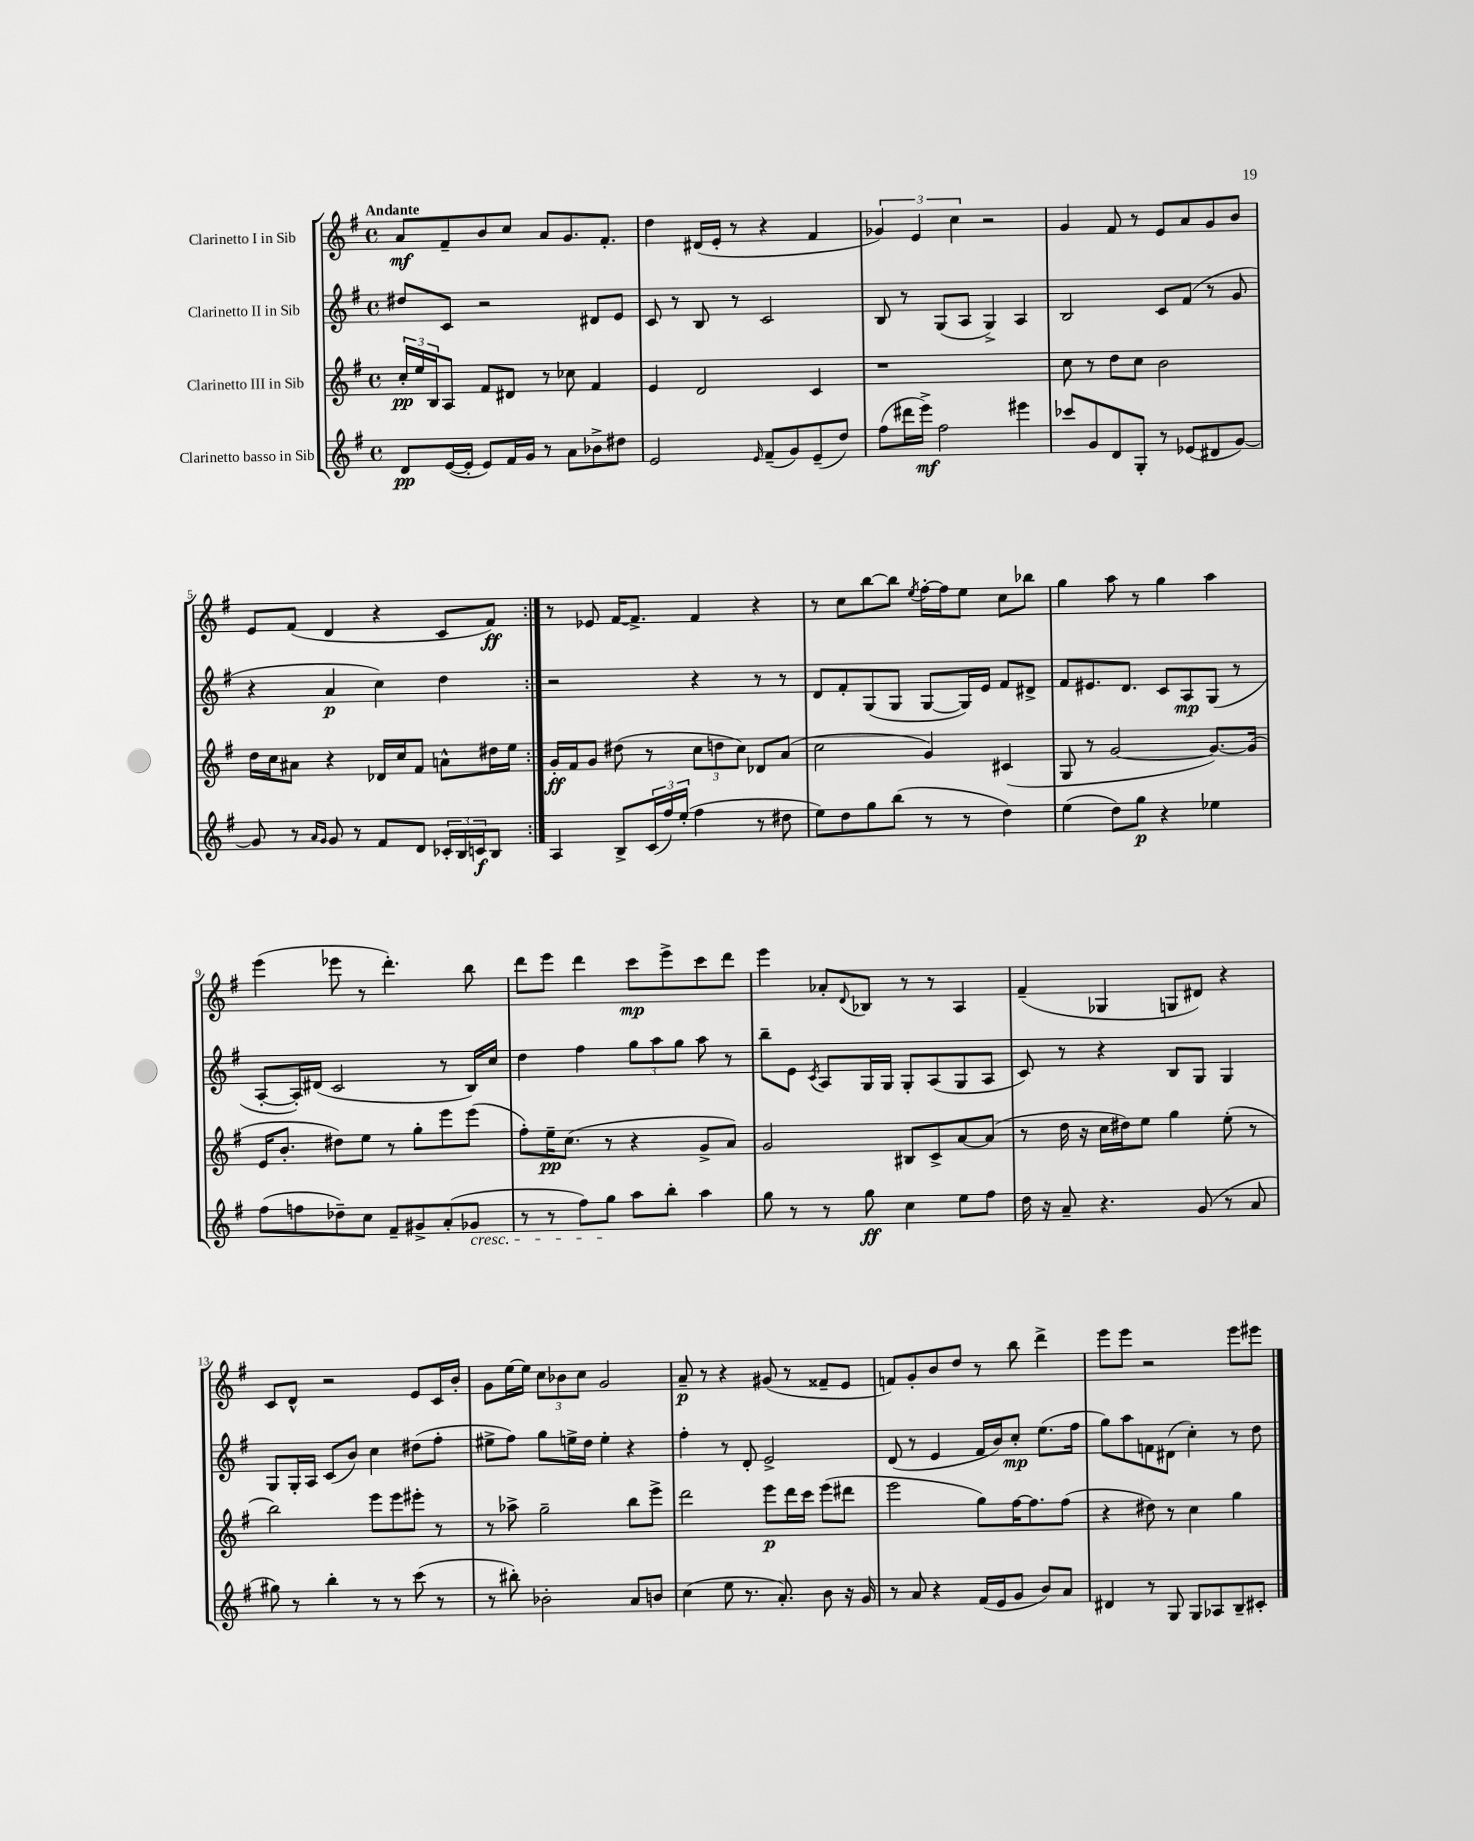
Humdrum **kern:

**kern	**kern	**kern	**kern
*staff4	*staff3	*staff2	*staff1
*clefG2	*clefG2	*clefG2	*clefG2
*k[f#]	*k[f#]	*k[f#]	*k[f#]
*M4/4	*M4/4	*M4/4	*M4/4
*met(c)	*met(c)	*met(c)	*met(c)
8d/L	24cc'/LL	8dd#/L	8a/L
.	24ee/	.	.
.	24B/J	.	.
([16e/L	8A/J	8c/J	8f#~/
16e'/]JJ	.	.	.
8e/L)	8f#/L	2r	8b/
16f#/L	8d#/J	.	8cc/J
16g/JJ	.	.	.
8r	8r	.	8a/L
8a\L	8cc-\	.	8.g/
8b-^\	4f#/	8d#/L	.
.	.	.	8.f#'/J
8dd#\J	.	8e/J	.
=	=	=	=
2e/	4e/	8c/	4dd\
.	.	8r	.
.	2d/	8B/	(16d#/LL
.	.	.	16e'/JJ
.	.	8r	8r
16qqe/	.	.	.
(8f#~/L	.	2c/	4r
8g/)	.	.	.
(8e~/	4c/	.	4f#/
8dd/J)	.	.	.
=	=	=	=
(8ff#\L	1r	8B/	6g-/)
16ddd#\L	.	8r	.
.	.	.	6e/
16eee^\JJ)	.	.	.
2ff#\	.	(8G/L	.
.	.	.	6cc\
.	.	8A/J	.
.	.	4G^/)	2r
4eee#\	.	4A/	.
=	=	=	=
8ccc-/L	8cc\	2B/	4g/
8g/	8r	.	.
8d/	8dd\L	.	8f#/
8G'/J	8cc\J	.	8r
8r	2b\	8c/L	8e/L
(8e-/L	.	(8f#/J	8a/
8d#/	.	8r	8g/
[8g/J)	.	8g/	8b/J
=	=	=	=
8g/]	16dd\LL	4r	8e/L
.	16cc\J	.	.
8r	8a#\J	.	(8f#/J
16qqa/LL	.	.	.
16qqg/JJ	.	.	.
8g/	4r	4a/	4d/
8r	.	.	.
8f#/L	16d-/LL	4cc\)	4r
.	16cc/J	.	.
8d/J	8f#/J	.	.
24c-'/LL	8a^^\L	4dd\	8c/L
24B/	.	.	.
24c/J	.	.	.
8B/J	16dd#\L	.	8f#/J)
.	16ee\JJ	.	.
=:|!	=:|!	=:|!	=:|!
4A/	16g'/LL	2r	8r
.	16f#/J	.	.
.	8g/J	.	8e-/
8B^/L	(8dd#\	.	[16f#/LK
.	.	.	8.f#^/]J
(24c/L	8r	.	.
24ff#/)	.	.	.
(24ee'/JJ	.	.	.
4ff#\	12cc\L	4r	4f#/
.	12dd\	.	.
.	12cc\J)	.	.
8r	8d-/L	8r	4r
8dd#\	(8a/J	8r	.
=	=	=	=
8ee\L)	2cc\	8d/L	8r
8dd\	.	8f#'/	8cc\L
8gg\	.	(8G/	[8bb\
(8bb\J	.	8G/J	8bb\]J
.	.	.	8qee/
8r	4g/)	[8G/L	[16ff#'\LL
.	.	.	16ff#\]J
8r	.	16G/]L)	8ee\J
.	.	16e/JJ	.
4dd\)	(4c#/	8f#/L	8cc\L
.	.	8d#^/J	8bb-\J
=	=	=	=
(4ee\	8G/	8f#/L	4gg\
.	8r	8.e#/	.
8dd\L)	[2g/	.	8aa\
.	.	8.d/J	.
8gg\J	.	.	8r
4r	.	8c/L	4gg\
.	.	8A/	.
4ee-\	8.g/_L)	(8G/J	4aa\
.	.	8r	.
.	(16g/]Jk	.	.
=	=	=	=
(8ff#\L	16e/LK	[8A'/L	(4eee\
.	8.b'/J	.	.
8ff\	.	16A'/]L)	.
.	.	(16d#/JJ	.
8dd-~\)	8dd#\L)	2c/	8eee-\
8cc\J	8ee\J	.	8r
8f#~/L	8r	.	4.ddd'\)
8g#^/	8gg'\L	.	.
(8a'/	8eee\	8r	.
8g-/J	(8eee\J	16B/LL)	8bb\
.	.	16cc/JJ	.
=	=	=	=
8r	8ff#'\L)	4dd\	8ddd\L
8r	16ee~\K	.	8eee\J
.	(8.cc\J	.	.
8ff#\L)	.	4ff#\	4ddd\
8gg\J	8r	.	.
8aa\L	4r	12gg\L	8ccc\L
.	.	12aa\	.
8bb'\J	.	.	8eee^\
.	.	12gg\J	.
4aa\	8g^/L	8aa\	8ccc\
.	8a/J)	8r	8ddd\J
=	=	=	=
8gg\	2g/	8bb~\L	4eee\
8r	.	8e\J	.
.	.	8qc/	.
8r	.	8A/L	8a-'/L
.	.	.	8qqd/
8gg\	.	16G/L	8B-/J
.	.	16G/JJ	.
4cc\	8B#/L	8G'/L	8r
.	8c^/	(8A/	8r
8ee\L	[8a/	8G/	4A/
8ff#\J	(8a/]J	8A/J	.
=	=	=	=
16dd\	8r	8c/)	(4f#~/
16r	.	.	.
8a~/	16dd\	8r	.
.	16r	.	.
4.r	16cc\LL	4r	4G-/
.	16dd#\J)	.	.
.	8ee\J	.	.
.	4gg\	8B/L	8G/L
(8g/	.	8G/J	8d#/J)
8r	(8ee'\	4G/	4r
8a/	8r	.	.
=	=	=	=
8gg#\)	2bb\)	8G/L	8c/L
8r	.	16G'/L	8d^^/J
.	.	16A/JJ	.
4bb'\	.	(8c/L	2r
.	.	8b/J)	.
8r	8eee\L	4cc\	.
8r	8eee\	.	.
(8ccc\	8eee#'\J	(8dd#\L	8e/L
8r	8r	8ff#'\J	16c/L
.	.	.	16b'/JJ
=	=	=	=
8r	8r	8ee#^\L	8g\L
8bb#'\)	8aa-^\	8ff#\J)	[16ee\L
.	.	.	16ee\]JJ
2b-'\	2gg~\	8gg\L	12cc\L
.	.	.	12b-\
.	.	16ee^\L	.
.	.	.	12cc\J
.	.	16dd\JJ	.
.	.	4ee'\	2g/
8a/L	8bb\L	4r	.
8b/J	8eee^\J	.	.
=	=	=	=
(4cc\	2ddd\	4ff#'\	8a~/
.	.	.	8r
8ee\	.	8r	4r
8.r	.	8d'/	.
.	8eee\L	2e^/	(8g#/
8.a'/)	.	.	.
.	16ddd\L	.	8r
.	16ccc\JJ	.	.
8b\	(8eee\L	.	8f##~/L
16r	8ddd#\J	.	8e/J
16g/	.	.	.
=	=	=	=
8r	2eee\	(8d/	8f/L)
8a/	.	8r	8g'/
4r	.	4e/	8b/
.	.	.	8dd/J
(16f#/LL	8gg\L)	16f#/LL	8r
16e/J	.	16b/J)	.
8g/J	[16ff#\K	8cc'/J	8bb\
.	8.ff#\]	.	.
8b/L)	.	(8.ee\L	4ddd^\
8a/J	(8ff#\J	.	.
.	.	16ff#\Jk	.
=	=	=	=
4d#/	4r	8gg\L)	8eee\L
.	.	8aa\	8eee\J
8r	8dd#\)	8f\	2r
8G/	8r	(8d#\J	.
8G/L	4cc\	4cc'\)	.
8A-/	.	.	.
8B~/	4gg\	8r	8eee\L
8c#'/J	.	8dd\	8eee#\J
==	==	==	==
*-	*-	*-	*-
